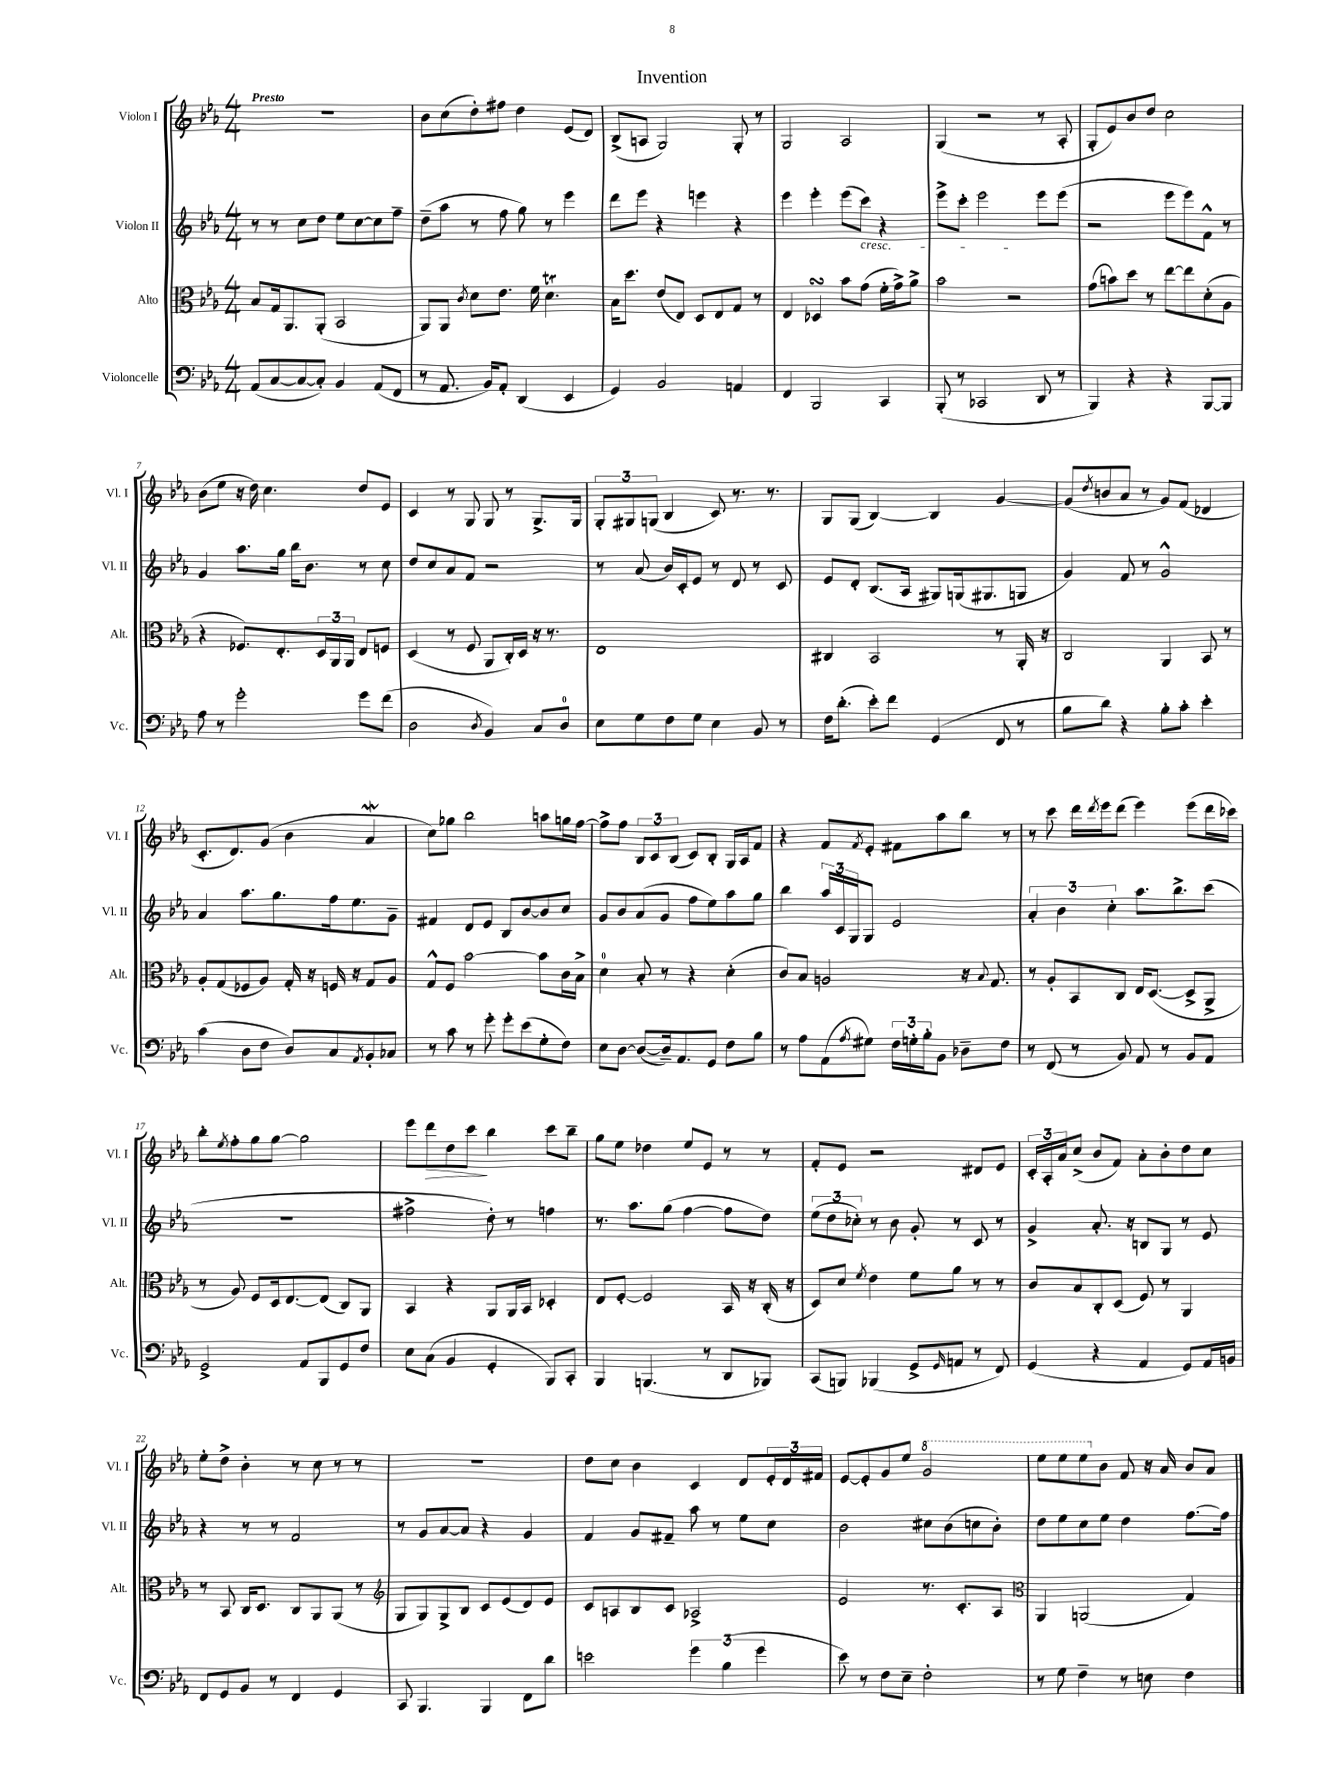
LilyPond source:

\header { title = "Invention" }
<<
\new StaffGroup <<
\new Staff = "s0" \with { instrumentName = "Violon I" shortInstrumentName = "Vl. I" } {
    \clef treble \key ees \major \numericTimeSignature \time 4/4 \tempo "Presto"
    R1 |
    bes'8 c''8( d''8-.) fis''8 d''4 ees'8( d'8) |
    bes8->( a8 g2) g8-. r8 |
    g2 aes2 |
    g4( r2 r8 aes8-. |
    g8-. ees'8) bes'8 d''8 c''2 |
    bes'8( ees''8 r16 d''16) c''4. d''8 ees'8 |
    c'4 r8 g8 g8 r8 g8.-> g16 |
    \tuplet 3/2 { g8-. gis8 g8( } bes4 c'8) r8. r8. |
    g8 g8( bes4~) bes4 g'4~ |
    g'8( \acciaccatura { d''8 } b'8 aes'8 r8 g'8) f'8( des'4 |
    c'8.-. d'8.) g'8( bes'4 aes'4\mordent |
    c''8) ges''8 bes''2 a''8 g''16 f''16~ |
    f''8-> f''8 \tuplet 3/2 { bes8 c'8 bes8( } c'8) bes8-. g16 aes16 f'8 |
    r4 f'8 \acciaccatura { f'8 } ees'8-. fis'8 aes''8 bes''8 r8 |
    r8 c'''8 d'''16 \acciaccatura { d'''8 } ees'''16 d'''8( ees'''4) ees'''8( d'''16 ces'''16) |
    bes''8-. \acciaccatura { ees''8 } f''8-. g''8 g''8~ g''2 |
    ees'''8 d'''8\> d''8 c'''8\! bes''4 c'''8 bes''8-- |
    g''8 ees''8 des''4 ees''8 ees'8 r8 r8 |
    f'8-. ees'8 r2 dis'8 ees'8 |
    \tuplet 3/2 { c'16-. aes16-. aes'16 } c''8->( bes'8 f'8) aes'8-. bes'8-. d''8 c''8 |
    ees''8-. d''8-> bes'4-. r8 c''8 r8 r8 |
    R1 |
    d''8 c''8 bes'4 c'4 d'8 \tuplet 3/2 { ees'16-. d'16 fis'16 } |
    ees'8~ ees'8-. g'8 ees''8 \ottava #1 g''2 |
    ees'''8 ees'''8 ees'''8 \ottava #0 bes'8 f'8 r16 aes'16 bes'8 aes'8 \bar "|." |
}
\new Staff = "s1" \with { instrumentName = "Violon II" shortInstrumentName = "Vl. II" } {
    \clef treble \key ees \major \numericTimeSignature \time 4/4
    r8 r8 c''8 d''8 ees''8 c''8~ c''8 f''8-- |
    d''8--( aes''8 r8 f''8 g''8) r8 ees'''4 |
    d'''8 ees'''8 r4 e'''4 r4 |
    ees'''4 ees'''4-. ees'''8( c'''8\cresc) r4 |
    ees'''8-> c'''8-. ees'''2\! ees'''8 ees'''8( |
    r2 ees'''8 ees'''8) f'8-^ r8 |
    g'4 aes''8. g''16 bes''16 bes'8. r8 c''8 |
    d''8 c''8 aes'8 f'8 r2 |
    r8 aes'8( bes'16) c'16-. ees'8 r8 d'8 r8 c'8 |
    ees'8 d'8-. bes8.( aes16 gis8) g16( gis8. g8 |
    g'4) f'8 r8 g'2-^ |
    aes'4 aes''8. g''8. f''16 ees''8. g'8-- |
    fis'4 d'8 ees'8 bes8 bes'8~ bes'8 c''8 |
    g'8 bes'8 aes'8( g'8 f''8 ees''8) aes''8 g''8 |
    bes''4 \tuplet 3/2 { aes''16 c'16 g16 } g8 ees'2 |
    \tuplet 3/2 { aes'4-. bes'4 c''4-. } aes''8. bes''8.-> c'''8( |
    r1 |
    fis''2-> d''8-.) r8 f''4 |
    r8. aes''8. g''8( f''4~ f''8 d''8) |
    \tuplet 3/2 { ees''8( d''8 ces''8-.) } r8 bes'8 g'8-. r8 c'8 r8 |
    g'4-> aes'8.-. r16 b8 g8 r8 ees'8 |
    r4 r8 r8 f'2 |
    r8 g'8 aes'8~ aes'8 r4 g'4 |
    f'4 g'8 fis'8-- aes''8 r8 ees''8 c''8 |
    bes'2 cis''8 bes'8( c''8 bes'8-.) |
    d''8 ees''8 c''8 ees''8 d''4 f''8.~ f''16 \bar "|." |
}
\new Staff = "s2" \with { instrumentName = "Alto" shortInstrumentName = "Alt." } {
    \clef alto \key ees \major \numericTimeSignature \time 4/4
    bes8 g16 aes,8. aes,8-.( bes,2 |
    aes,8) aes,8 \acciaccatura { c'8 } d'8 ees'8. f'16 d'4.\trill |
    bes16 d''8. ees'8( ees8) d8 ees8 g8 r8 |
    ees4 des4\turn bes'8 g'8( f'16-. g'16->) aes'8-> |
    bes'2 r2 |
    g'8( b'8) d''8 r8 ees''8~ ees''8 d'8-.( aes8 |
    r4 fes8.) ees8.-. \tuplet 3/2 { d16 aes,16 aes,16 } ees8 f8 |
    d4( r8 f8 aes,8 c16-.) d16 r16 r8. |
    ees1 |
    cis4 bes,2 r8 aes,16-. r16 |
    c2 aes,4 bes,8 r8 |
    aes8-. g8( fes8 aes8) g16-. r16 f16 r16 g8 aes8 |
    g8-^ f8 bes'2~ bes'8 c'16 bes16-> |
    d'4-0 bes8-. r8 r4 d'4-.( |
    c'8) bes8 a2 r16 \appoggiatura { bes8 } g8. |
    r8 aes8-. bes,8 c8 ees16 d8.~( d8-> aes,8-> |
    r8 aes8) f8 d16 ees8.~ ees8( c8) aes,8 |
    bes,4 r4 aes,8 aes,16 bes,16 des4-. |
    ees8 f8~-. f2 bes,16 r16 c16-.( r16 |
    d8) d'8 \acciaccatura { f'8 } ees'4 f'8 aes'8 r8 r8 |
    c'8 bes8 c8-. d8( f8) r8 aes,4 |
    r8 bes,8 c16 d8. c8 aes,8 aes,8( r8 |
    \clef treble g8 g8) g8-> bes8 c'8 ees'8( d'8) ees'8 |
    c'8 a8 bes8 c'8 aes2-> |
    ees'2 r8. c'8.-. aes8 |
    \clef alto aes,4 a,2( g4) \bar "|." |
}
\new Staff = "s3" \with { instrumentName = "Violoncelle" shortInstrumentName = "Vc." } {
    \clef bass \key ees \major \numericTimeSignature \time 4/4
    aes,8( c8~ c8~ c8-.) bes,4 aes,8( f,8 |
    r8 aes,8. bes,16) aes,8-. d,4( ees,4 |
    g,4) bes,2 a,4 |
    f,4 bes,,2 c,4 |
    bes,,8-.( r8 ces,2 d,8 r8 |
    bes,,4) r4 r4 bes,,8~ bes,,8 |
    aes8 r8 g'2-. g'8 f'8( |
    d2 \acciaccatura { d8 } bes,4) c8 d8-0 |
    ees8 g8 f8 g8 ees4 bes,8 r8 |
    f16 d'8.-.( ees'8-.) f'8 g,4( f,8 r8 |
    bes8 d'8) r4 bes8-. c'8-. ees'4-. |
    c'4( d8 f8 d8) c8 \acciaccatura { aes,8 } bes,8-. ces8 |
    r8 c'8 r8 g'8-. g'8-. ees'8( g8-. f8) |
    ees8 d8~ d8~( d16--) aes,8. g,8 f8 bes8 |
    r8 aes8 aes,8( \acciaccatura { aes8 } gis8) \tuplet 3/2 { f16 g16-. bes16-. } bes,8 des8-- f8 |
    r8 f,8( r8 bes,8) aes,8 r8 bes,8 aes,8 |
    g,2-> aes,8 bes,,8 g,8 f8 |
    ees8 c8( bes,4 g,4-. bes,,8) c,8-. |
    bes,,4 b,,4.( r8 d,8 bes,,8) |
    c,8( b,,8) bes,,4( g,8-> \grace { g,16 } a,8 r8 f,8) |
    g,4( r4 aes,4 g,8) aes,16 b,16 |
    f,8 g,8 bes,8 r8 f,4 g,4 |
    c,8 bes,,4. bes,,4 f,8 d'8 |
    e'2 \tuplet 3/2 { g'4 bes4( g'4 } |
    ees'8) r8 f8 ees8-- f2-. |
    r8 g8 f4-- r8 e8 f4 \bar "|." |
}
>>
>>
